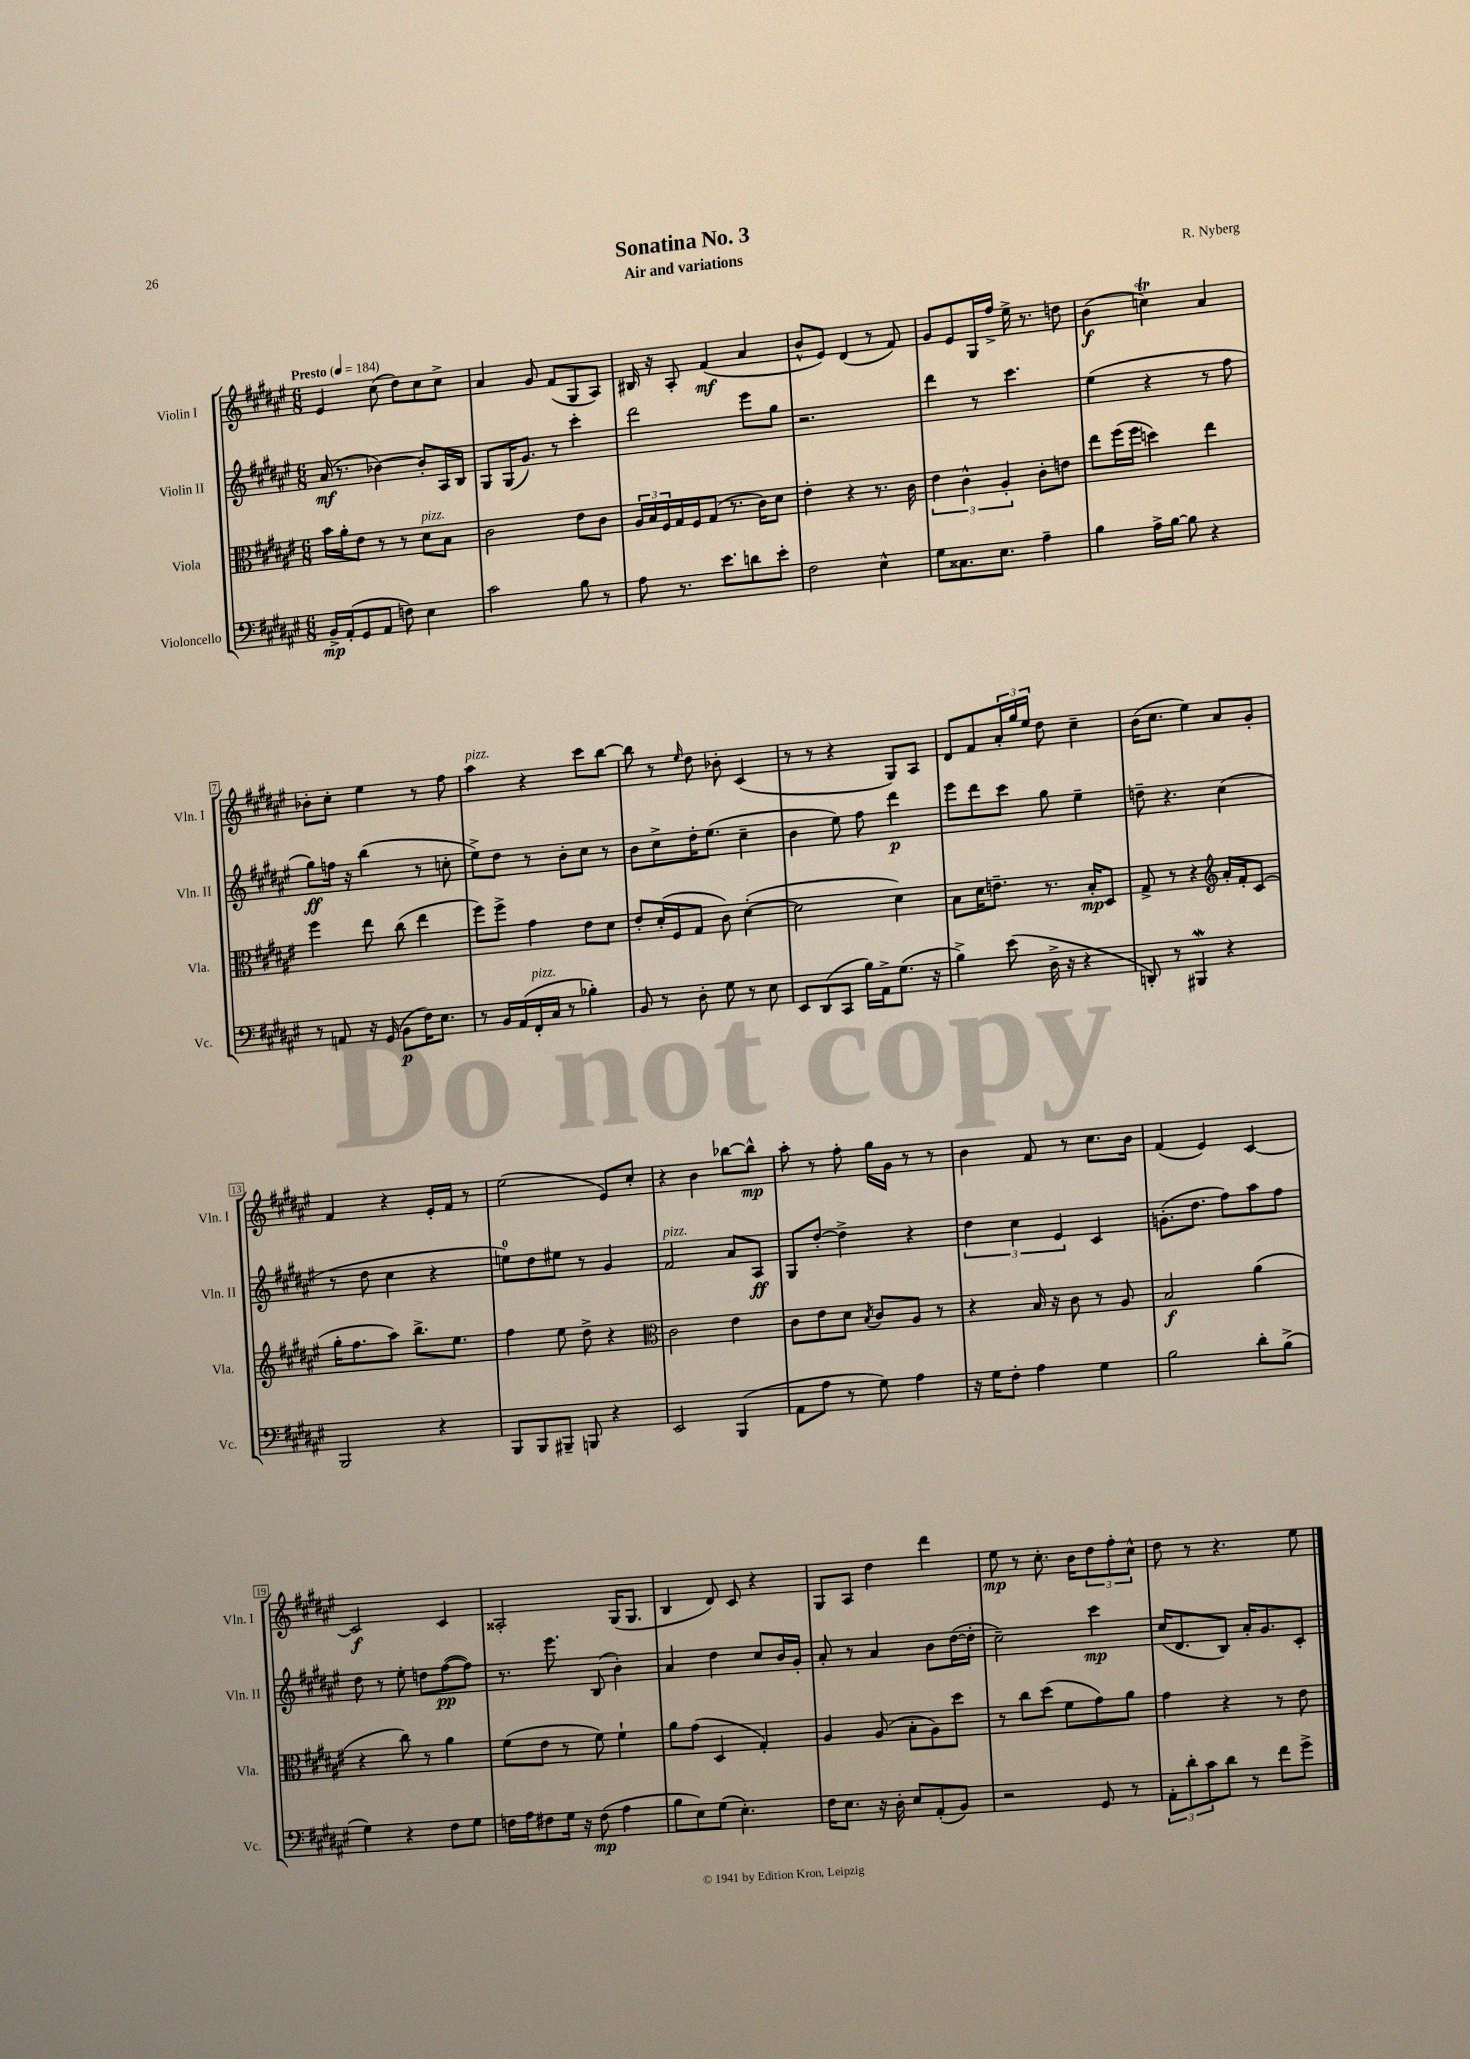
\header { title = "Sonatina No. 3" composer = "R. Nyberg" subtitle = "Air and variations" }
<<
\new StaffGroup <<
\new Staff = "s0" \with { instrumentName = "Violin I" shortInstrumentName = "Vln. I" } {
    \clef treble \key fis \major \numericTimeSignature \time 6/8 \tempo "Presto" 4 = 184
    eis'4 cis''8( dis''8) cis''8 cis''8-> |
    ais'4 gis'8 fis'8( gis8 ais8) |
    bis16 r16 ais8-. fis'4\mf( ais'4 |
    b'8-^ eis'8) dis'4( r8 fis'8) |
    gis'8 eis'8 gis16 fis''16-> eis''16-> r8. d''8 |
    b'4\f( c''4\trill) ais'4 |
    bes'8-. cis''8-. eis''4 r8 fis''8 |
    ais''4^\markup { \italic "pizz." } r4 cis'''8 b''8~ |
    b''8 r8 \grace { eis''16 } dis''8 bes'8-. cis'4( |
    r8 r8 r4 gis8) ais8 |
    dis'8 fis'8 \tuplet 3/2 { ais'16-. gis''16 eis''16 } dis''8 cis''4-- |
    b'16( cis''8. eis''4) ais'8 gis'8-. |
    fis'4 r4 eis'16-. fis'16 r8 |
    eis''2( eis'8) cis''8-. |
    r4 b'4 bes''8~ bes''8-^\mp |
    ais''8-. r8 fis''8-. gis''16 gis'16 r8 r8 |
    b'4 fis'8 r8 cis''8. b'16 |
    fis'4( eis'4) cis'4~ |
    cis'2\f cis'4 |
    aisis2-. gis16( gis8. |
    b4 dis'8) cis'8 r4 |
    gis8 ais8 dis''4 dis'''4 |
    eis''8\mp r8 cis''8.-. b'16 \tuplet 3/2 { dis''8 fis''8-. cis''8-^ } |
    dis''8 r8 r4. eis''8 \bar "|." |
}
\new Staff = "s1" \with { instrumentName = "Violin II" shortInstrumentName = "Vln. II" } {
    \clef treble \key fis \major \numericTimeSignature \time 6/8
    ais'16\mf( r8. bes'4~) bes'8-. ais16 b16 |
    gis8 gis16( gis'8.) r8 cis'''4-. |
    dis'''2 eis'''8 gis''8 |
    r2. |
    dis'''4 r8 cis'''4. |
    eis''4( r4 r8 fis''8 |
    gis''8\ff) f''16 r16 b''4( r8 c''8-. |
    eis''8->) dis''8 r8 b'8-. cis''8 r8 |
    b'8 cis''8-> dis''16-. eis''8.( cis''4-- |
    b'4 eis''8) fis''8 dis'''4\p |
    eis'''8 dis'''8 cis'''8 gis''8 eis''4-- |
    d''8-- r4. cis''4( |
    r8 dis''8 cis''4 r4 |
    e''8-0) dis''8 eis''8 r8 gis'4 |
    fis'2^\markup { \italic "pizz." } ais'8 ais8\ff |
    gis8 dis''8~-. dis''4-> r4 |
    \tuplet 3/2 { dis''4 cis''4 eis'4 } cis'4 |
    g'8.-.( dis''8. fis''8) ais''8 fis''8 |
    dis''8 r8 eis''8-. d''8 fis''8~\pp( fis''8) |
    r8. eis'''8. b8( b'4-.) |
    ais'4 dis''4 cis''8 b'16 gis'16-. |
    ais'8-. r8 ais'4 b'8 dis''16~( dis''16-. |
    cis''2--) cis'''4\mp |
    cis''16( dis'8. b8) ais'16-. gis'8. cis'8-. \bar "|." |
}
\new Staff = "s2" \with { instrumentName = "Viola" shortInstrumentName = "Vla." } {
    \clef alto \key fis \major \numericTimeSignature \time 6/8
    b'16 ais'16-. eis'8 r8 r8 dis'8^\markup { \italic "pizz." } b8 |
    cis'2 eis'8 cis'8 |
    \tuplet 3/2 { ais16 b16 fis16 } gis16 fis16 gis8( r8. cis'16) dis'8 |
    eis'4-. r4 r8. cis'16 |
    \tuplet 3/2 { eis'4 cis'4-^ ais4-. } cis'8-. e'8 |
    eis''8 fis''16( fis''16 d''4) eis''4 |
    fis''4 eis''8 cis''8( eis''4 |
    fis''8) fis''8-> gis'4 eis'8 dis'8 |
    eis'8-. dis'16-.( fis16 gis8 cis'8) dis'4~-.( |
    dis'2 dis'4) |
    b8 dis'16 e'8.-- r8. b16-.\mp dis8 |
    gis8-> r8 r4 \clef treble ais'16-. fis'16-. cis'8( |
    gis''16-. fis''8. ais''8) b''8.-> eis''8. |
    fis''4 eis''8 dis''8-> r4 |
    \clef alto cis'2 eis'4 |
    cis'8 eis'8 dis'8 \acciaccatura { b8 } cis'8 ais8 r8 |
    r4 b16 r16 cis'8 r8 ais8 |
    b2\f ais'4( |
    r4 cis''8) r8 ais'4 |
    fis'8( eis'8 r8 fis'8) fis'4-! |
    ais'8 gis'8( dis4 gis4-.) |
    ais4 ais8( b8-. ais8) dis''8 |
    r8 cis''8 dis''8( fis'8 gis'8) ais'8 |
    gis'4 r4 r8 eis'8 \bar "|." |
}
\new Staff = "s3" \with { instrumentName = "Violoncello" shortInstrumentName = "Vc." } {
    \clef bass \key fis \major \numericTimeSignature \time 6/8
    b,16->\mp ais,16-.( gis,8 ais,8 f8) eis4 |
    cis'2 b8 r8 |
    ais8 r8. eis'8. d'8 eis'8-. |
    fis2 eis4-^ |
    gis8 cisis8. eis8. ais4-- |
    b4 ais16-> b16~ b8 r4 |
    r8 a,8 r16 gis,16( b,8\p fis16) eis8. |
    r8 b,16 ais,16( fis,16-.^\markup { \italic "pizz." } cis16 r8 bes4-.) |
    b,8 r8 dis8-. gis8 r8 eis8 |
    eis,8 dis,8( cis,8 b16) ais,16-> gis8.( r16 |
    b4->) eis'8( dis16-> r16 r4 |
    d,8-.) r8 bis,,4\mordent r4 |
    b,,2 r4 |
    b,,8 b,,8 bis,,8-- b,,8 r4 |
    eis,2 b,,4( |
    ais,8 ais8 r8 gis8) ais4 |
    r16 gis16 fis8-. ais4 gis4 |
    b2 dis'8-. b8->( |
    gis4) r4 fis8 gis8 |
    f16 ais16 fis8 gis16 r16 fis8\mp( ais4 |
    b8 eis8) gis8( eis4.-.) |
    fis16 eis8. r16 dis16-. eis8 ais,8-.( b,8) |
    r2 gis,8 r8 |
    \tuplet 3/2 { ais,8-. dis'8-. cis'8 } dis'8 r8 fis'8 gis'8-> \bar "|." |
}
>>
>>
\layout { \context { \Score \override BarNumber.stencil = #(make-stencil-boxer 0.1 0.3 ly:text-interface::print) } }
